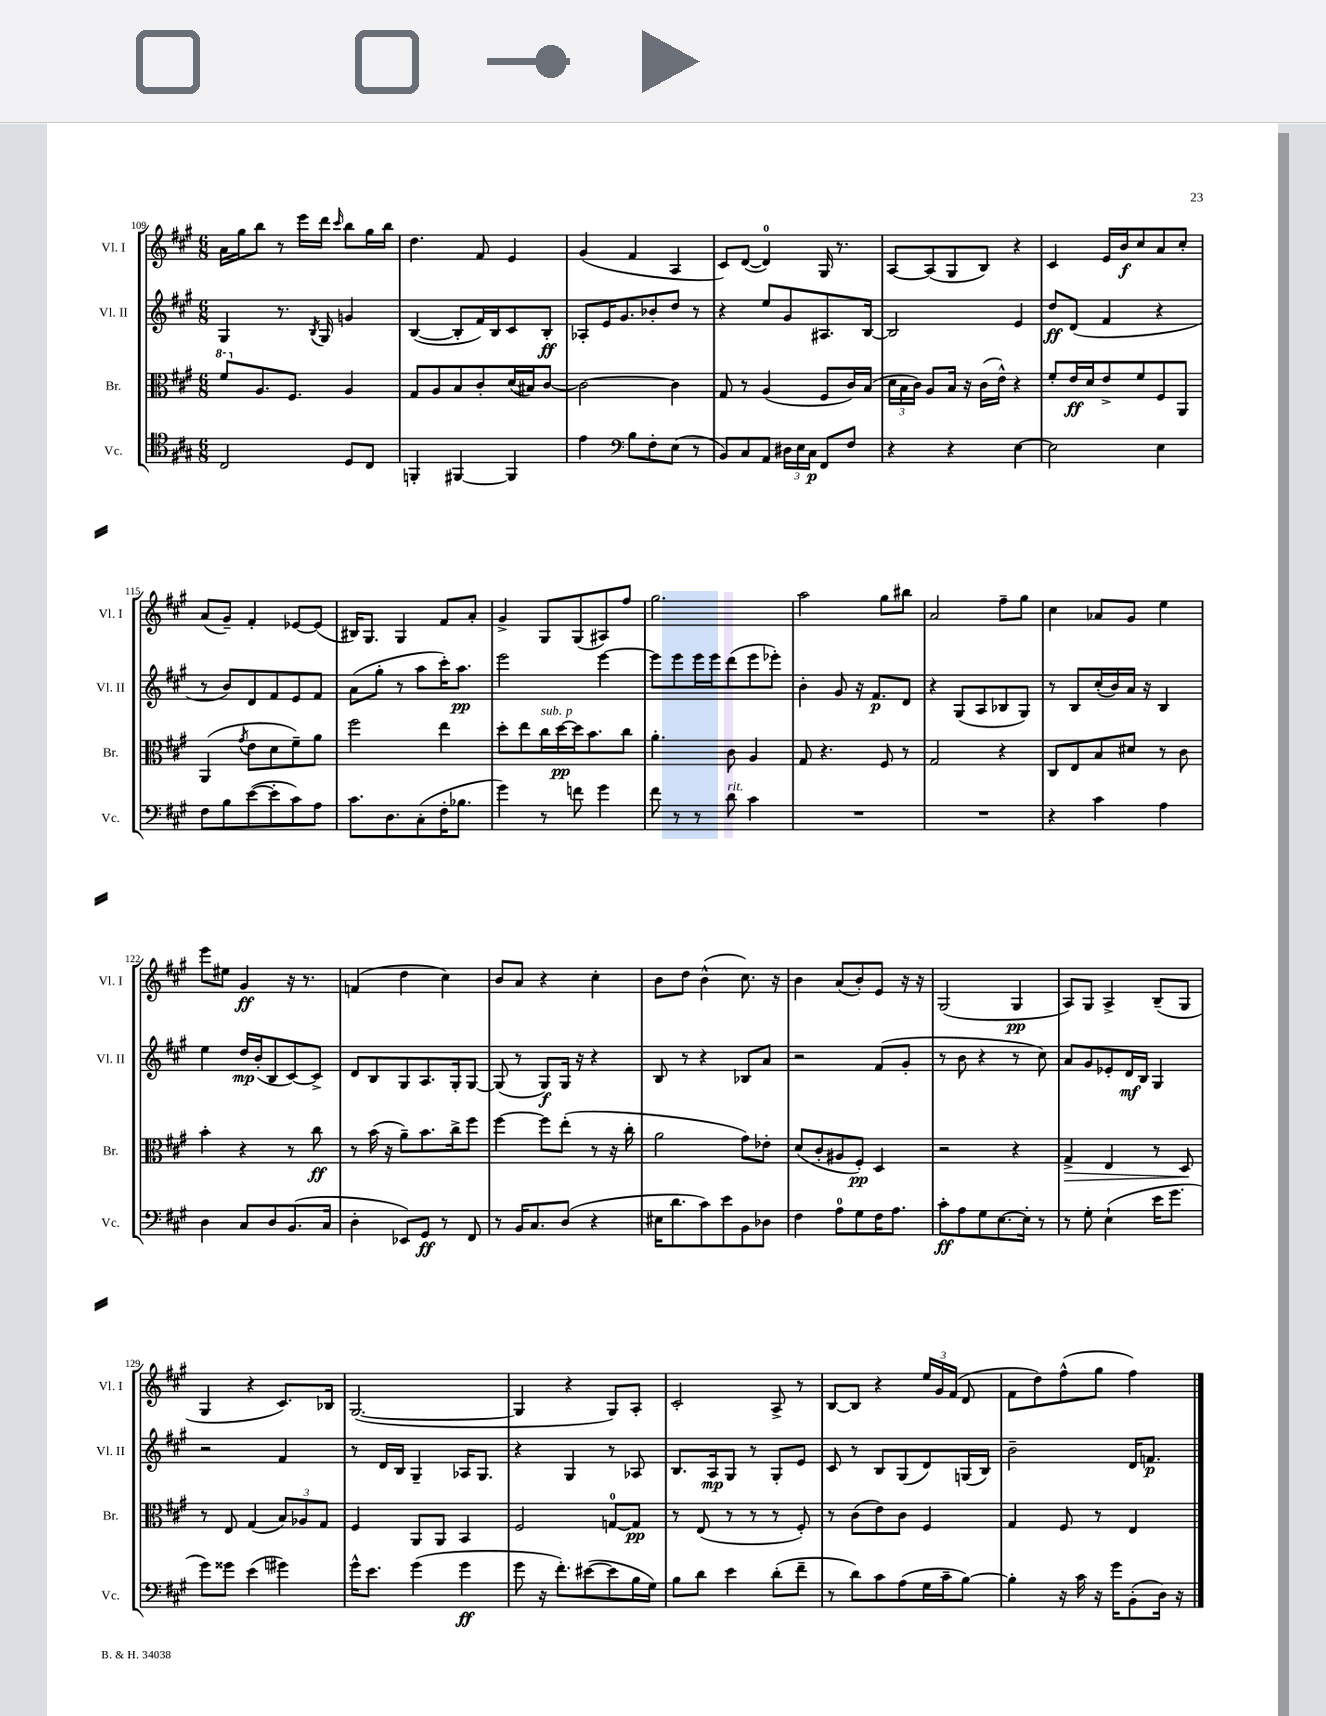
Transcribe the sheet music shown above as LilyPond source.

<<
\new StaffGroup <<
\new Staff = "s0" \with { instrumentName = "Vl. I" shortInstrumentName = "Vl. I" } {
    \clef treble \key a \major \numericTimeSignature \time 6/8
    \autoBeamOff a'16[ gis''16 b''8] r8 e'''16[ d'''16] \grace { cis'''16 } b''8[ gis''16 b''16] |
    d''4. fis'8 e'4 |
    gis'4( fis'4 a4 |
    cis'8[) d'8]~( d'4-0) gis16 r8. |
    a8[~ a8( gis8 b8]) r4 |
    cis'4 e'16[ b'16\f cis''8 a'8 cis''8]-. |
    a'8[( gis'8]--) fis'4-. ees'8[~ ees'8]( |
    bis16[) gis8.] gis4 fis'8[ a'8]-. |
    gis'4-> gis8[ gis8( ais8) fis''8] |
    gis''2. |
    a''2 gis''8[ bis''8] |
    a'2 fis''8[-- gis''8] |
    cis''4 aes'8[ gis'8] e''4 |
    e'''8[ eis''8] gis'4\ff r16 r8. |
    f'4( d''4 cis''4) |
    b'8[ a'8] r4 cis''4-. |
    b'8[ d''8] b'4-^( cis''8.) r16 |
    b'4 a'8[( b'8-.) e'8] r16 r16 |
    gis2( gis4\pp |
    a8[) gis8] a4-> b8[--( gis8] |
    gis4 r4 cis'8.[) bes16] |
    gis2.~( |
    gis4 r4 gis8[) a8]-. |
    cis'2-. a8-> r8 |
    b8[~ b8] r4 \tuplet 3/2 { e''16[ gis'16 fis'16]( } d'8 |
    fis'8[ d''8) fis''8-^( gis''8] fis''4) \bar "|." |
}
\new Staff = "s1" \with { instrumentName = "Vl. II" shortInstrumentName = "Vl. II" } {
    \clef treble \key a \major \numericTimeSignature \time 6/8
    \autoBeamOff gis4 r8. \acciaccatura { b8 } gis16 g'4 |
    b4~( b8[-. fis'16) b16 cis'8 b8]-.\ff |
    aes8[-. e'16 gis'8. bes'8-. d''8] r8 |
    r4 e''8[ gis'8 ais8. b16]~ |
    b2 e'4 |
    d''8[\ff d'8]( fis'4 r4 |
    r8 b'8[) d'8 fis'8 e'8 fis'8] |
    a'8[( gis''8]-. r8 a''8[ cis'''16-.) a''8.]\pp |
    e'''2 e'''4~ |
    e'''8[ e'''8 e'''16 e'''16 d'''8( e'''8 ees'''8]-.) |
    b'4-. gis'8 r16 fis'8.[\p d'8] |
    r4 gis8[( a8 bes8 gis8]) |
    r8 b8[ cis''16-.( b'16) a'16] r16 b4 |
    e''4 d''16[\mp b'16-.( b8 cis'8~) cis'8]-> |
    d'8[ b8 gis8 a8. gis16-. gis8]~ |
    gis8( r8 gis8[\f) gis16] r16 r4 |
    b8 r8 r4 bes8[ a'8] |
    r2 fis'8[( gis'8]-. |
    r8 b'8 r4 r8 cis''8) |
    a'8[ gis'8 ees'8-. d'16\mf b16] gis4 |
    r2 fis'4 |
    r8 d'16[ b16] gis4-- aes16[ gis8.] |
    r4 gis4 r8 aes8 |
    b8.[ a16\mp gis8] r8 gis8[-. e'8] |
    cis'8 r8 b8[ gis8( d'8) g16( b16]) |
    b'2-- d'16[ f'8.]\p \bar "|." |
}
\new Staff = "s2" \with { instrumentName = "Br." shortInstrumentName = "Br." } {
    \clef alto \key a \major \numericTimeSignature \time 6/8
    \autoBeamOff \ottava #1 fis''8[ \ottava #0 a8. fis8.] a4 |
    gis8[ a8 b8 cis'8-. d'16( bis16) cis'8]~ |
    cis'2~ cis'4 |
    gis8 r8 a4( fis8[ cis'16) b16]( |
    \tuplet 3/2 { d'16[ b16 cis'16]) } a8[ b16] r16 cis'16[( e'16]-^) r4 |
    fis'8[-. e'16\ff d'16 e'8-> fis'8 fis8 a,8] |
    a,4( \acciaccatura { gis'8 } e'8[ d'8 fis'8--) a'8] |
    fis''2 e''4 |
    d''8[-. e''8 cis''16^\markup { \italic "sub. p" } d''16~\pp d''16 b'8. cis''8] |
    a'4.-. cis'8 a4 |
    gis8 r4. fis8 r8 |
    gis2 r4 |
    cis8[ e8 b8 dis'8] r8 cis'8 |
    b'4-. r4 r8 cis''8\ff |
    r8 b'16( r16 a'8[--) b'8. cis''16-> fis''8] |
    fis''4~ fis''8[ e''8]-.( r8 r16 cis''16-. |
    a'2 gis'8[) ees'8]-. |
    d'8[( cis'8-. ais8 fis8]-.\pp) d4 |
    r2 r4 |
    gis4->\> e4 r8 d8\! |
    r8 e8 gis4( \tuplet 3/2 { b8[) aes8 gis8] } |
    fis4 a,8[ a,8] b,4 |
    fis2 g8[-0~ g8]\pp |
    r8 e8( r8 r8 r8 fis8-.) |
    r8 cis'8[( e'8) cis'8] fis4 |
    gis4 fis8 r8 e4 \bar "|." |
}
\new Staff = "s3" \with { instrumentName = "Vc." shortInstrumentName = "Vc." } {
    \clef tenor \key a \major \numericTimeSignature \time 6/8
    \autoBeamOff cis2 d8[ cis8] |
    f,4-. fis,4~ fis,4 |
    e'4 \clef bass b8[ fis8-. e8]( r8 |
    b,8[) cis8 a,8] \tuplet 3/2 { dis16[ e16 cis16]\p } fis,8[ fis8] |
    r4 r4 e4~ |
    e2 e4 |
    fis8[ b8 e'8~( e'8-. cis'8) a8] |
    cis'8.[ d8. cis8-.( fis16-. bes8.] |
    gis'4) r8 f'8 gis'4 |
    fis'8 r8 r8 d'8^\markup { \italic "rit." } cis'4 |
    R2. |
    R2. |
    r4 cis'4 a4 |
    d4 cis8[ d8 b,8.( cis16] |
    d4-. ees,8[) gis,8]\ff r8 fis,8 |
    r8 b,16[ cis8. d8]( r4 |
    eis16[ d'8. cis'8) e'8 b,8 des8] |
    fis4 a8[-0 gis8 fis16 a8.] |
    cis'8[-.\ff a8 gis8 e8.~ e16]-. r8 |
    r8 gis8-. e4-!( e'16[ gis'8.] |
    gis'8[) gisis'8] e'4( gis'4) |
    gis'16[-^ e'8.] gis'4( gis'4\ff |
    gis'8 r16 fis'8.[-.) eis'8~( eis'8 b16 gis16]) |
    b8[ d'8] e'4 d'8[-.( fis'8]-- |
    r8 d'8[) cis'8 a8( gis16 cis'16-- b8]~) |
    b4-. r16 cis'16 r16 gis'16[ b,8-.( d16]) r16 \bar "|." |
}
>>
>>
\layout { \context { \Score currentBarNumber = #109 } }
